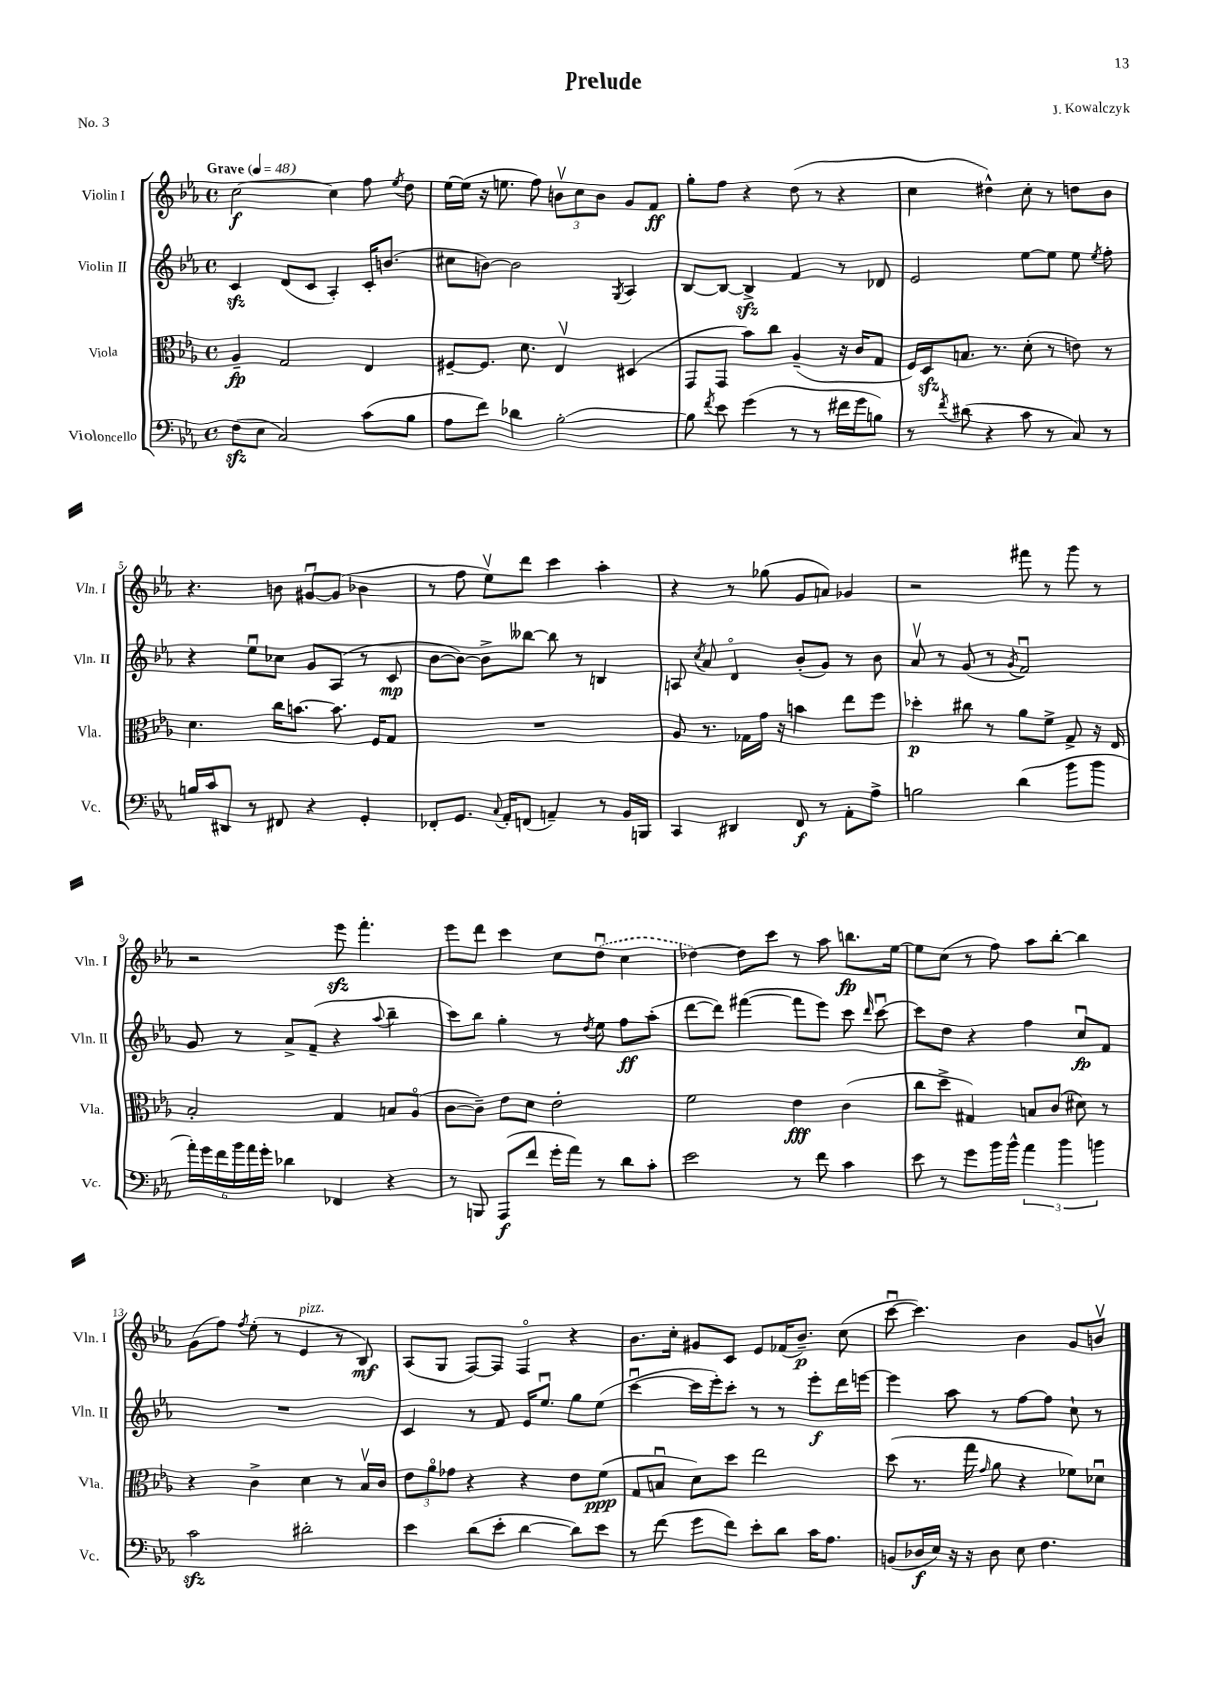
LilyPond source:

\header { title = "Prelude" composer = "J. Kowalczyk" piece = "No. 3" }
<<
\new StaffGroup <<
\new Staff = "s0" \with { instrumentName = "Violin I" shortInstrumentName = "Vln. I" } {
    \clef treble \key ees \major \defaultTimeSignature \time 4/4 \tempo "Grave" 4 = 48
    \autoBeamOff c''2~\f c''4 f''8 \acciaccatura { ees''8 } d''8 |
    ees''16[~ ees''16]( r16 e''8. f''8) \tuplet 3/2 { b'8[\upbow c''8 b'8] } g'8[ f'8]\ff |
    g''8[-. f''8] r4 d''8( r8 r4 |
    c''4 dis''4-^) c''8-. r8 d''8[ bes'8] |
    r4. b'8 gis'8[~\downbow gis'8]( bes'4 |
    r8 f''8 ees''8[\upbow) d'''8] c'''4 aes''4-. |
    r4 r8 ges''8( g'8[ a'8]) ges'4 |
    r2 fis'''8 r8 g'''8 r8 |
    r2 ees'''8\sfz f'''4.-. |
    ees'''8[ d'''8] c'''4 c''8[ \once \slurDashed d''8]\downbow( c''4 |
    des''4~) des''8[ c'''8] r8 aes''8 b''8.[\fp ees''16]~ |
    ees''8[ c''8]( r8 f''8) aes''8[ bes''8]~-. bes''4 |
    g'8[( f''8]) \acciaccatura { f''8 } ees''8-.( r8 ees'4^\markup { \italic "pizz." } r8 bes8\mf) |
    aes8[( g8] f8[~) f8] f4\flageolet r4 |
    bes'8.[ c''16]-. gis'8[ c'8] ees'8[ fes'16( bes'8.]--\p) c''8( |
    c'''8~\downbow c'''4.) bes'4 g'8[ b'8]\upbow \bar "|." |
}
\new Staff = "s1" \with { instrumentName = "Violin II" shortInstrumentName = "Vln. II" } {
    \clef treble \key ees \major \defaultTimeSignature \time 4/4
    \autoBeamOff c'4\sfz d'8[( c'8] aes4-.) c'16[-. b'8.]( |
    cis''8[ b'8]~) b'2 \acciaccatura { g8 } aes4 |
    bes8[~ bes8]~ bes4->\sfz f'4 r8 des'8 |
    ees'2 ees''8[~ ees''8] ees''8 \acciaccatura { ees''8 } f''8-. |
    r4 ees''8[\downbow ces''8] g'8[ aes8]( r8 c'8\mp |
    bes'8[~ bes'8]~) bes'8[-> beses''8]~ beses''8 r8 b4 |
    a8 \acciaccatura { c''8 } aes'8 d'4\flageolet bes'8[-.( g'8]) r8 bes'8 |
    aes'8\upbow r8 g'8( r8 \acciaccatura { g'8 } f'2\downbow) |
    g'8 r8 aes'8[-> f'8]--( r4 \appoggiatura { aes''8 } bes''4-- |
    c'''8[) bes''8] g''4-. r8 \acciaccatura { d''8 } ees''8 f''8[\ff aes''8]-.( |
    d'''8[~ d'''8]) fis'''4~( fis'''8[ ees'''8]) c'''8 \grace { d'''16 } c'''8~\downbow |
    c'''8[ d''8] r4 f''4 c''8[\downbow\fp f'8] |
    R1 |
    c'4 r8 f'8 ees'16[ ees''8.]\downbow g''8[ ees''8]( |
    c'''4~\downbow c'''16[ ees'''16-.) c'''8]-. r8 r8 ees'''8[-.\f d'''16 e'''16]~ |
    e'''4 aes''8 r8 f''8[~ f''8] c''8-! r8 \bar "|." |
}
\new Staff = "s2" \with { instrumentName = "Viola" shortInstrumentName = "Vla." } {
    \clef alto \key ees \major \defaultTimeSignature \time 4/4
    \autoBeamOff aes4--\fp g2 ees4 |
    fis8[~-- fis8.] d'8. ees4\upbow dis4( |
    g,8[ g,8] bes'8[) c''8] aes4--( r16 c'16[ g8] |
    f16[) d16\sfz b8.] r8. d'8-.( r8 e'8) r8 |
    d'4. c''16[ b'8.]~ b'8. f16[ g8] |
    R1 |
    aes8 r8. ges16[ g'16] r16 b'4 ees''8[ f''8] |
    des''4-.\p cis''8 r8 aes'8[ f'8]-> g8-> r16 ees16 |
    bes2-. g4 b8[ aes8]\flageolet( |
    c'8[~ c'8]--) ees'8[ d'8] ees'2-. |
    f'2 ees'4\fff c'4( |
    c''8[ d''8]-> gis4) b8[ c'8]( dis'8) r8 |
    r4 c'4-> d'4 r8 bes16[\upbow c'16] |
    \tuplet 3/2 { ees'8[ aes'8\flageolet ges'8] } r4 r4 ees'8[ f'8]\ppp( |
    g8[ b8]\downbow d'8[) d''8] ees''2 |
    d''8( r8. g''16 \grace { g'16 } aes'8 r4 fes'8[) des'8]\downbow \bar "|." |
}
\new Staff = "s3" \with { instrumentName = "Violoncello" shortInstrumentName = "Vc." } {
    \clef bass \key ees \major \defaultTimeSignature \time 4/4
    \autoBeamOff f8[\sfz( ees8] c2) c'8[( bes8] |
    aes8[ f'8]) des'4 bes2~-. |
    bes8 \acciaccatura { f'8 } ees'8 g'4( r8 r8 fis'16[ g'16 b8]) |
    r8 \acciaccatura { f'8 } dis'8( r4 c'8 r8 c8) r8 |
    b16[ c'16 dis,8] r8 fis,8 r4 g,4-. |
    fes,8[-. g,8.] \appoggiatura { c8 } aes,16[-. f,8]( a,4--) r8 bes,16[ b,,16] |
    c,4 dis,4 f,8\f r8 aes,8[-. aes8]-> |
    b2 d'4( bes'8[ bes'8] |
    \tuplet 6/4 { aes'16[-.) g'16 f'16 bes'16 aes'16 g'16]-. } des'4 fes,4 r4 |
    r8 b,,8 aes,,8[\f( f'8] g'16[-. aes'16]) r8 d'8[ c'8]-. |
    ees'2 r8 f'8 c'4 |
    ees'8 r8 g'8[ bes'16 bes'16]-^ \tuplet 3/2 { aes'4 bes'4 b'4 } |
    c'2\sfz dis'2-. |
    ees'4 d'8[( ees'8]-. d'4~ d'8[) ees'8] |
    r8 f'8( g'8[ f'8]) ees'8[-. d'8] c'16[ aes8.] |
    b,8[( des16\f ees16]) r16 r16 des8 ees8 f4. \bar "|." |
}
>>
>>
